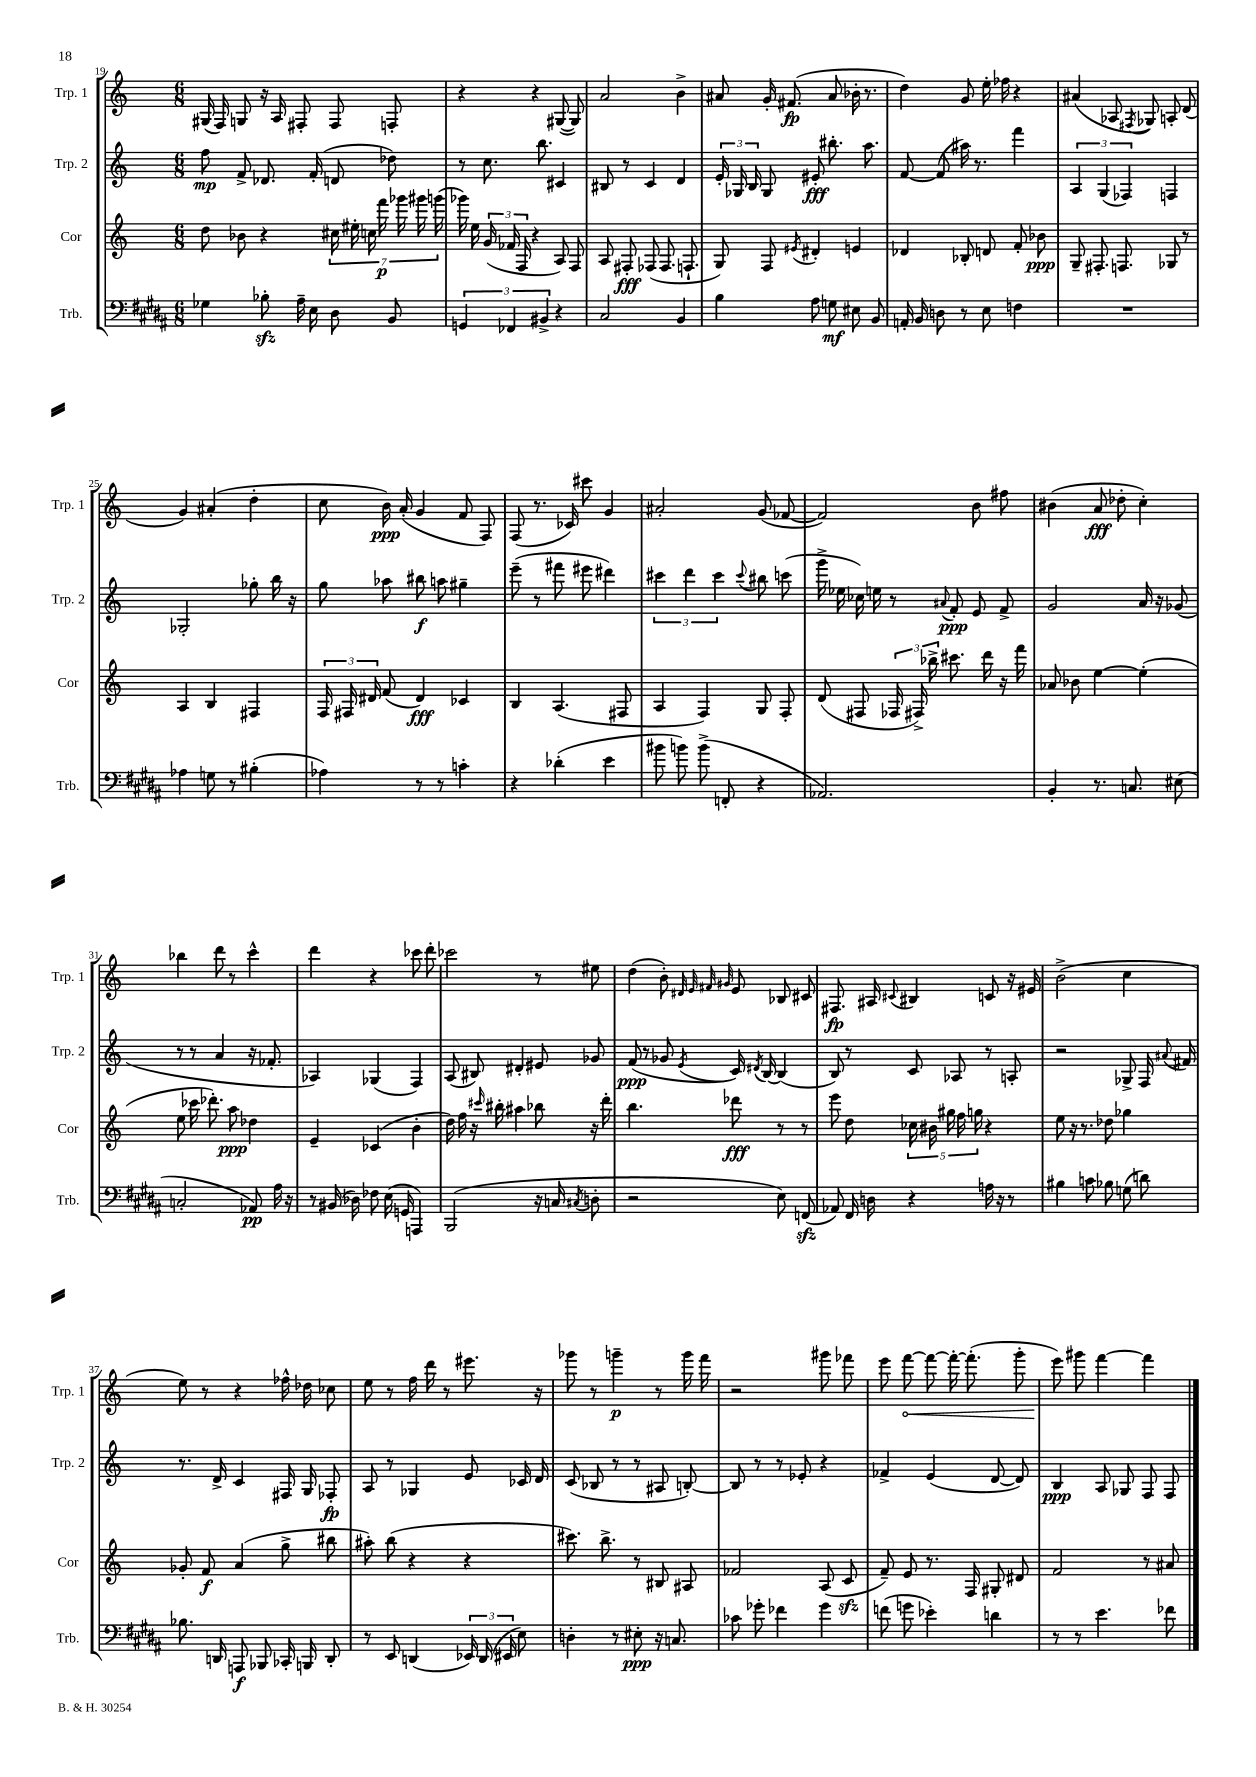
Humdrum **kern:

**kern	**kern	**kern	**kern
*staff4	*staff3	*staff2	*staff1
*clefF4	*clefG2	*clefG2	*clefG2
*k[f#c#g#d#a#]	*k[]	*k[]	*k[]
*M6/8	*M6/8	*M6/8	*M6/8
4G-	8dd	8ff	(16G#
.	.	.	16F)
.	8b-	8f^	8G
8B-'	4r	8.d-	16r
.	.	.	16A
16A#~	.	.	8F#'
16E	.	(16f'	.
8D#	28cc#	8d	8F#
.	28ee#'	.	.
.	28cc	.	.
.	28fff	.	.
8BB	.	8dd-)	8F'
.	28ggg-	.	.
.	28ggg#	.	.
.	(28ggg	.	.
=	=	=	=
6GG	16ggg-)	8r	4r
.	16ee	.	.
.	(24g	8.cc	.
6FF-	24f-	.	.
.	24F	.	.
.	4r	.	4r
.	.	8.bb	.
6BB#^	.	.	.
4r	8A)	4c#	([8G#
.	8F	.	8G#])
=	=	=	=
2C#	8A	8B#	2a
.	8F#'	8r	.
.	(8F-	4c	.
.	8.F-	.	.
4BB	.	4d	4b^
.	8.F`	.	.
=	=	=	=
4B	8G)	24e'	8a#
.	.	24G-	.
.	.	24B	.
.	8F	8G-	16g'
.	.	.	(8.f#
.	8qe#	.	.
8A#	4d#'	8e#'	.
8G	.	8.bb#'	8a#
8E#	4e	.	16b-'
.	.	8.aa	8.r
8BB	.	.	.
=	=	=	=
16AA'	4d-	[8f	4dd)
16BB	.	.	.
8D	.	(8f]	.
8r	8B-'	16aa#)	8g
.	.	8.r	.
8E	8d	.	16ee'
.	.	.	16ff-
4F	8f'	4fff	4r
.	8b-	.	.
=	=	=	=
2.r	8G~	6A	(4a#
.	8.F#'	.	.
.	.	(6G	.
.	.	.	8A-
.	8.F	.	.
.	.	6F-)	.
.	.	.	8qF#
.	.	.	8G-)
.	8G-	4F	8A'
.	8r	.	(8d
=	=	=	=
4A-	4A	2G-'	4g)
8G	4B	.	(4a#'
8r	.	.	.
(4B#'	4F#	8gg-'	4dd'
.	.	16bb	.
.	.	16r	.
=	=	=	=
4A-)	24F	8gg	8cc
.	24F#	.	.
.	24d#	.	.
.	(8f	8aa-	16b)
.	.	.	(16a'
8r	4d#)	8bb#	4g
8r	.	8aa	.
4c'	4c-	4gg#~	8f
.	.	.	8F)
=	=	=	=
4r	4B	(8eee~	(8F
.	.	8r	8.r
(4d-'	(4.A	8fff#	.
.	.	.	16c-)
.	.	8eee#	8ccc#
4e	.	4ddd#)	4g
.	8F#	.	.
=	=	=	=
8b#	4A	6ccc#	2a#'
8b)	.	.	.
.	.	6ddd	.
(8b^	4F)	.	.
.	.	6ccc#	.
8FF'	.	.	.
.	.	8qqccc#	.
4r	8G	8bb#	(8g
.	8F'	(8ccc	[8f-
=	=	=	=
2.AA-)	(8d	16ggg^	2f-])
.	.	16ee-	.
.	8F#	16cc-)	.
.	.	16ee	.
.	24F-	8r	.
.	24F#^)	.	.
.	24bb-^	.	.
.	.	8qqa#	.
.	8.ccc#	8f'	.
.	.	8e	8b
.	16ddd	.	.
.	16r	8f^	8ff#
.	16fff	.	.
=	=	=	=
4BB'	8a-	2g	(4b#
.	8b-	.	.
8.r	[4ee	.	8a
.	.	.	8dd-'
8.C	.	.	.
.	(4ee']	16a	4cc')
.	.	16r	.
(8E#	.	(8g-	.
=	=	=	=
2C'	8ee	8r	4bb-
.	16ccc-	8r	.
.	8.ddd-')	.	.
.	.	4a	8ddd
.	8aa	.	8r
8AA-)	4dd-	16r	4ccc^^
.	.	8.f-'	.
16A#	.	.	.
16r	.	.	.
=	=	=	=
8r	4e~	4A-)	4ddd
(16BB#	.	.	.
16D-)	.	.	.
8F-	(4c-	(4G-	4r
(16E	.	.	.
16GG	.	.	.
4AAA)	4b'	4F)	8ccc-
.	.	.	8ddd'
=	=	=	=
(2BBB	16dd)	(8A	2ccc-
.	16ff	.	.
.	16r	8B#)	.
.	16qqccc#	.	.
.	16bb#'	.	.
.	4aa#	4d#'	.
16r	8bb-	8e#	8r
16C	.	.	.
8qC#	.	.	.
8D'	16r	8g-	8ee#
.	16ddd'	.	.
=	=	=	=
2r	4.bb	(8f	(4dd
.	.	8r	.
.	.	8g-	8b')
.	.	.	32qqd#
.	.	.	32qqe
.	.	.	32qqf#
.	.	8qe	32qqg#
.	8ddd-	16c)	8e
.	.	8qd#	.
.	.	[16B	.
8E)	8r	(4B]	8B-
(8FF	8r	.	8c#
=	=	=	=
8AA-)	8eee	8B)	8.F#
16FF#	8dd	8r	.
16D	.	.	16A#
.	.	.	8qqc#
4r	20cc-	8c	4B#
.	20b#	.	.
.	20gg#	.	.
.	.	8A-	.
.	20ff	.	.
.	20gg	.	.
16A	4r	8r	8c
16r	.	.	.
8r	.	8A'	16r
.	.	.	16e#
=	=	=	=
4B#	8ee	2r	(2b^
.	16r	.	.
.	8.r	.	.
8c	.	.	.
8B-	8dd-	.	.
(8G	4gg-	8G-^	4cc
8d)	.	16F	.
.	.	8qqa#	.
.	.	16f#	.
=	=	=	=
8.B-	8g-'	8.r	8ee)
.	8f	.	8r
16DD	.	16d^	.
8AAA	(4a	4c	4r
8BBB-	.	.	.
16CC-'	8gg^	16F#	16ff-^^
16BBB	.	16G	16dd-
8DD'	8bb#	8F-'	8cc-
=	=	=	=
8r	8aa#')	8A	8ee
8EE	(8bb	8r	8r
(4DD	4r	4G-	16ff
.	.	.	16ddd
.	.	.	8r
24EE-)	4r	8e	8.eee#
(24DD	.	.	.
24EE#	.	.	.
8E)	.	16c-	.
.	.	16d	16r
=	=	=	=
4D'	8.ccc#)	(8c	8ggg-
.	.	8B-	8r
.	8.bb^	.	.
8r	.	8r	4ggg~
8E#'	8r	8r	.
16r	8B#	8A#	8r
8.C	.	.	.
.	8A#	[8B')	16ggg
.	.	.	16fff
=	=	=	=
8c-	2f-	8B]	2r
8g-'	.	8r	.
4f-	.	8r	.
.	.	8e-'	.
4g-	(8A	4r	8ggg#
.	8c	.	8fff-
=	=	=	=
(8f	8f~)	4f-^	8eee
8g	8e	.	[8fff
4e-')	8.r	(4e	8fff_
.	.	.	16fff'_
.	16F	.	(8.fff']
4d	8G#'	[8d	.
.	8d#	8d])	8ggg'
=	=	=	=
8r	2f	4B	8eee)
8r	.	.	8ggg#
4.e	.	8A	[4fff
.	.	8G-	.
.	8r	8F	4fff]
8f-	8a#	8F	.
==	==	==	==
*-	*-	*-	*-
